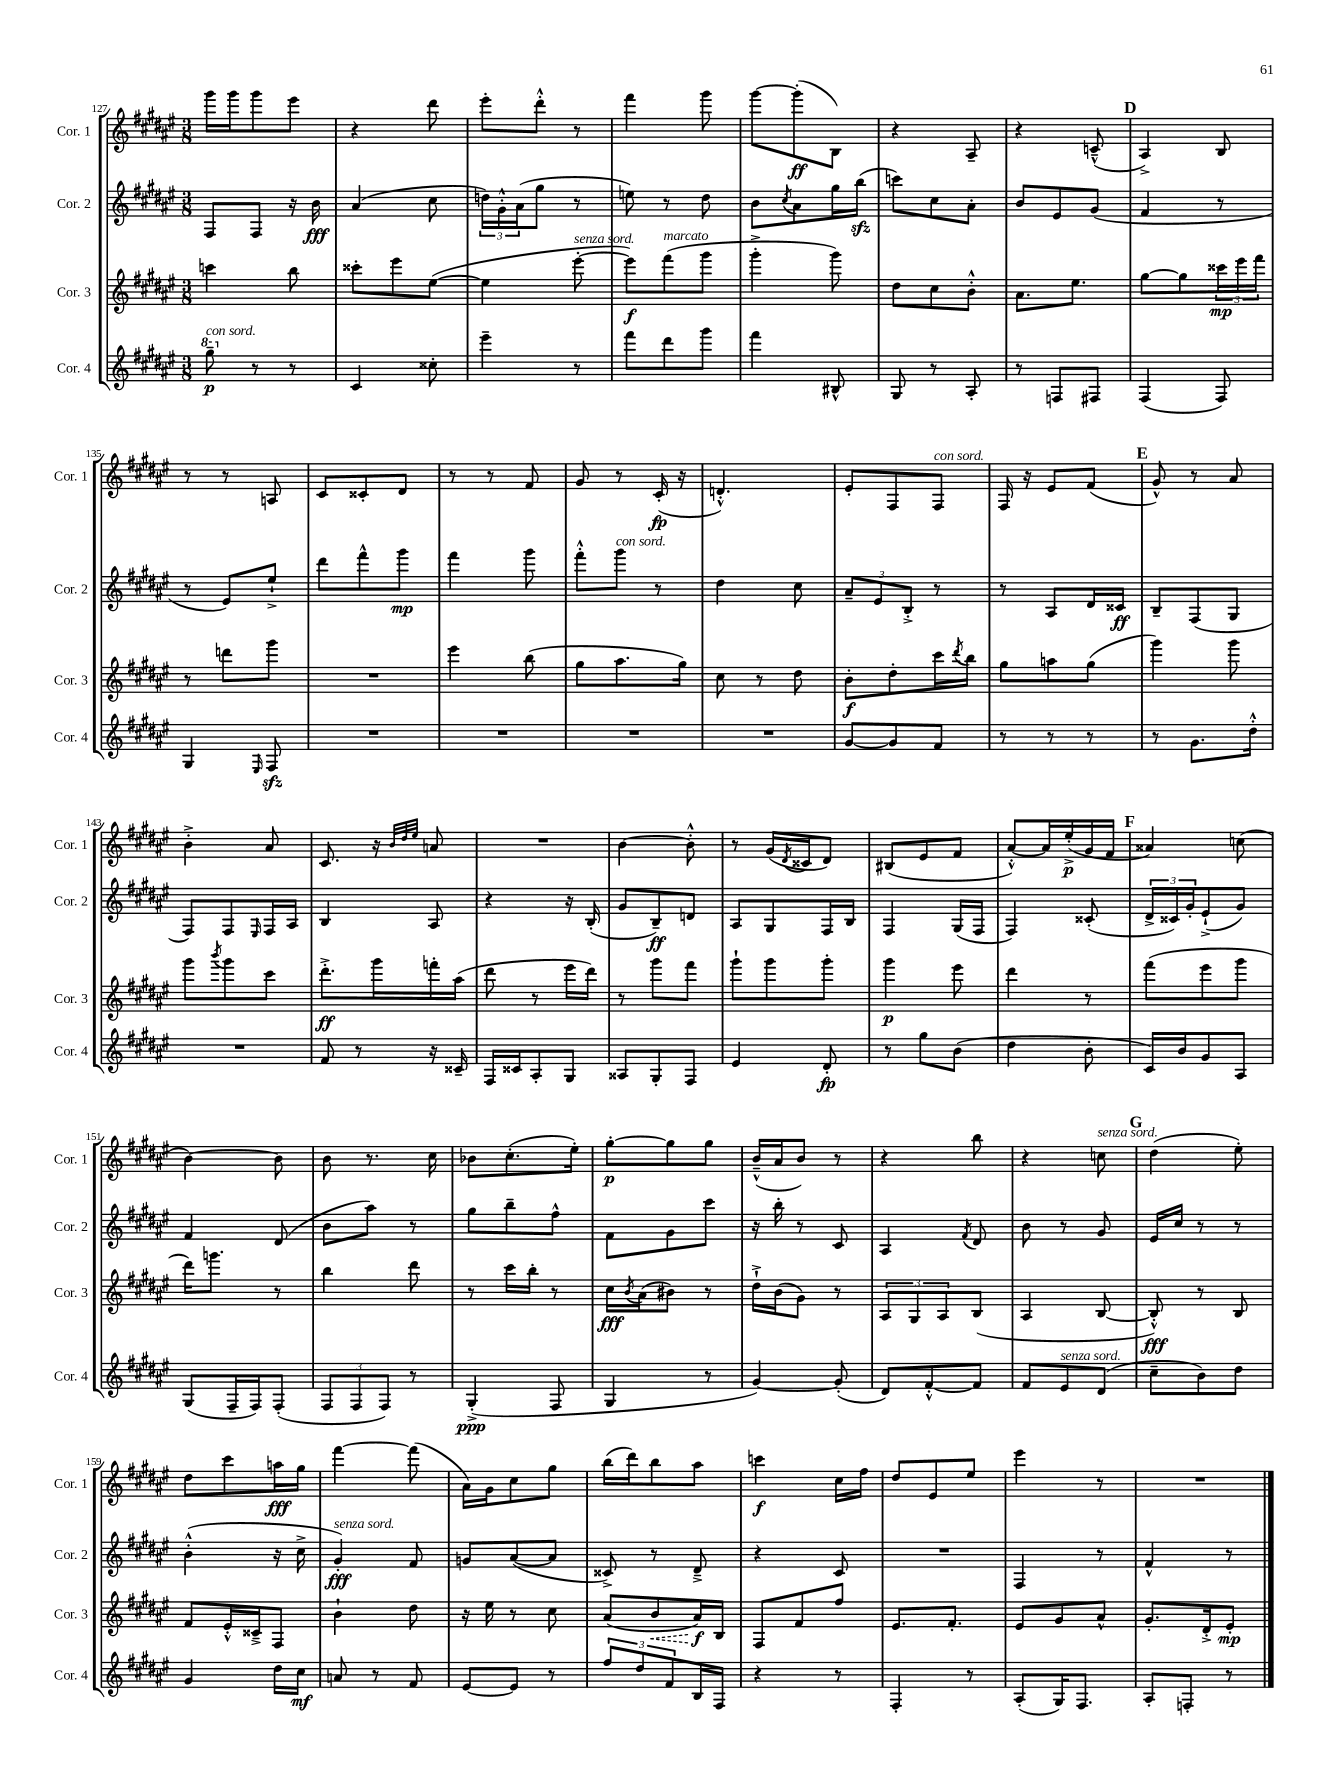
<<
\new StaffGroup <<
\new Staff = "s0" \with { instrumentName = "Cor. 1" shortInstrumentName = "Cor. 1" } {
    \clef treble \key fis \major \numericTimeSignature \time 3/8
    gis'''16 gis'''16 gis'''8 eis'''8 |
    r4 dis'''8 |
    eis'''8-. dis'''8-.-^ r8 |
    fis'''4 gis'''8 |
    gis'''8~ gis'''8-.\ff( b8) |
    r4 ais8-- |
    r4 c'8---^( |
    \mark \markup { \bold "D" } ais4->) b8 |
    r8 r8 a8 |
    cis'8 cisis'8-. dis'8 |
    r8 r8 fis'8 |
    gis'8 r8 cis'16-.\fp( r16 |
    d'4.-.-^) |
    eis'8-. fis8 fis8^\markup { \italic "con sord." } |
    fis16 r16 eis'8 fis'8( |
    \mark \markup { \bold "E" } gis'8-^) r8 ais'8 |
    b'4-.-> ais'8 |
    cis'8. r16 \grace { b'32 dis''32 eis''32 } a'8 |
    R4. |
    b'4~ b'8-.-^ |
    r8 gis'16( \acciaccatura { dis'8 } cisis'16 dis'8) |
    bis8( eis'8 fis'8 |
    ais'8~-.-^) ais'16 eis''16-.->\p( gis'16 fis'16 |
    \mark \markup { \bold "F" } aisis'4) c''8( |
    b'4~) b'8 |
    b'8 r8. cis''16 |
    bes'8 cis''8.-.( eis''16-.) |
    gis''8~-.\p gis''8 gis''8 |
    b'16---^( ais'16 b'8) r8 |
    r4 b''8 |
    r4 c''8^\markup { \italic "senza sord." } |
    \mark \markup { \bold "G" } dis''4( eis''8-.) |
    dis''8 cis'''8 a''16\fff gis''16 |
    fis'''4~ fis'''8( |
    ais'16) gis'16 cis''8 gis''8 |
    b''16( dis'''16) b''8 ais''8 |
    c'''4\f cis''16 fis''16 |
    dis''8 eis'8 eis''8 |
    eis'''4 r8 |
    R4. \bar "|." |
}
\new Staff = "s1" \with { instrumentName = "Cor. 2" shortInstrumentName = "Cor. 2" } {
    \clef treble \key fis \major \numericTimeSignature \time 3/8
    fis8 fis8 r16 b'16\fff |
    ais'4( cis''8 |
    \tuplet 3/2 { d''16) gis'16-.-^ ais'16( } gis''8 r8 |
    e''8) r8 dis''8 |
    b'8 \acciaccatura { cis''8 } ais'8 gis''16 b''16\sfz( |
    c'''8) cis''8 ais'8-. |
    b'8 eis'8 gis'8( |
    \mark \markup { \bold "D" } fis'4 r8 |
    r8 eis'8) eis''8-!-> |
    dis'''8 fis'''8-^ gis'''8\mp |
    fis'''4 gis'''8 |
    fis'''8-.-^ gis'''8^\markup { \italic "con sord." } r8 |
    dis''4 cis''8 |
    \tuplet 3/2 { ais'8-- eis'8 b8-.-> } r8 |
    r8 ais8 dis'16 cisis'16\ff |
    \mark \markup { \bold "E" } b8-- fis8( gis8 |
    fis8) fis8 \grace { eis16 } fis16 ais16 |
    b4 ais8 |
    r4 r16 b16-.( |
    gis'8 b8--\ff) d'8 |
    ais8 gis8 fis16 b16 |
    fis4 gis16( fis16 |
    fis4) cisis'8-.( |
    \mark \markup { \bold "F" } \tuplet 3/2 { dis'16-> cisis'16) gis'16-. } eis'8-!->( gis'8) |
    fis'4 dis'8( |
    b'8 ais''8) r8 |
    gis''8 b''8-- fis''8-^ |
    fis'8 gis'8 cis'''8 |
    r16 b''16-. r8 cis'8 |
    ais4 \acciaccatura { fis'8 } dis'8 |
    b'8 r8 gis'8 |
    \mark \markup { \bold "G" } eis'16 cis''16 r8 r8 |
    b'4-.-^( r16 cis''16-> |
    gis'4-.\fff^\markup { \italic "senza sord." }) fis'8 |
    g'8 ais'8~( ais'8 |
    cisis'8->) r8 dis'8---> |
    r4 cis'8 |
    R4. |
    fis4 r8 |
    fis'4-^ r8 \bar "|." |
}
\new Staff = "s2" \with { instrumentName = "Cor. 3" shortInstrumentName = "Cor. 3" } {
    \clef treble \key fis \major \numericTimeSignature \time 3/8
    c'''4 b''8 |
    cisis'''8-. eis'''8 eis''8~( |
    eis''4 eis'''8~-.^\markup { \italic "senza sord." } |
    eis'''8\f) fis'''8^\markup { \italic "marcato" }( gis'''8 |
    gis'''4-.-> gis'''8) |
    dis''8 cis''8 b'8-.-^ |
    ais'8. eis''8. |
    \mark \markup { \bold "D" } gis''8~ gis''8 \tuplet 3/2 { cisis'''16\mp eis'''16 fis'''16 } |
    r8 d'''8 gis'''8 |
    R4. |
    eis'''4 b''8( |
    gis''8 ais''8. gis''16) |
    cis''8 r8 dis''8 |
    b'8-.\f dis''8-. cis'''16 \acciaccatura { dis'''8 } b''16 |
    gis''8 a''8 gis''8( |
    \mark \markup { \bold "E" } gis'''4) gis'''8 |
    gis'''8 \acciaccatura { b'''8 } gis'''8 cis'''8 |
    dis'''8.-.->\ff gis'''16 f'''16-. ais''16( |
    dis'''8 r8 eis'''16 dis'''16) |
    r8 gis'''8 fis'''8 |
    gis'''8-! gis'''8 gis'''8-. |
    gis'''4\p eis'''8 |
    dis'''4 r8 |
    \mark \markup { \bold "F" } fis'''8( eis'''8 gis'''8 |
    dis'''16) g'''8. r8 |
    b''4 dis'''8 |
    r8 cis'''16 b''16-. r8 |
    cis''16\fff \acciaccatura { b'8 } ais'16( bis'8) r8 |
    dis''16-!-> b'16( gis'8) r8 |
    \tuplet 3/2 { ais8 gis8 ais8 } b8( |
    ais4 b8~ |
    \mark \markup { \bold "G" } b8-.-^\fff) r8 b8 |
    fis'8 eis'16-.-^ cisis'16---> fis8 |
    b'4-! dis''8 |
    r16 eis''16 r8 cis''8 |
    ais'8( \once \override Hairpin.style = #'dashed-line b'8\< ais'16\f\!) b16 |
    fis8 fis'8 fis''8 |
    eis'8. fis'8.-. |
    eis'8 gis'8 ais'8-^ |
    gis'8.-. dis'16-.-> eis'8-.\mp \bar "|." |
}
\new Staff = "s3" \with { instrumentName = "Cor. 4" shortInstrumentName = "Cor. 4" } {
    \clef treble \key fis \major \numericTimeSignature \time 3/8
    \ottava #1 gis'''8--\p^\markup { \italic "con sord." } \ottava #0 r8 r8 |
    cis'4 cisis''8-. |
    eis'''4-- r8 |
    fis'''8 dis'''8 gis'''8 |
    fis'''4 bis8-^ |
    gis8 r8 ais8-. |
    r8 f8 fis8 |
    \mark \markup { \bold "D" } fis4( fis8) |
    gis4 \grace { eis16 } fis8\sfz |
    R4. |
    R4. |
    R4. |
    R4. |
    gis'8~ gis'8 fis'8 |
    r8 r8 r8 |
    \mark \markup { \bold "E" } r8 gis'8. dis''16-.-^ |
    R4. |
    fis'8 r8 r16 cisis'16-- |
    fis16 cisis'16 ais8-. gis8 |
    aisis8 gis8-. fis8 |
    eis'4 dis'8-.\fp |
    r8 gis''8 b'8( |
    dis''4 b'8-. |
    \mark \markup { \bold "F" } cis'16) b'16 gis'8 ais8 |
    gis8( fis16-- fis16) fis8-.( |
    \tuplet 3/2 { fis8 fis8 fis8) } r8 |
    gis4-.->\ppp( fis8 |
    gis4 r8 |
    gis'4~) gis'8-.( |
    dis'8) fis'8~-.-^ fis'8 |
    fis'8 eis'8^\markup { \italic "senza sord." } dis'8( |
    \mark \markup { \bold "G" } cis''8-- b'8) dis''8 |
    gis'4 dis''16 cis''16\mf |
    a'8 r8 fis'8 |
    eis'8~ eis'8 r8 |
    \tuplet 3/2 { fis''8 dis''8 fis'8 } b16 fis16 |
    r4 r8 |
    fis4-. r8 |
    ais8-.( gis16) fis8. |
    ais8-. f8-. r8 \bar "|." |
}
>>
>>
\layout { \context { \Score currentBarNumber = #127 } }
